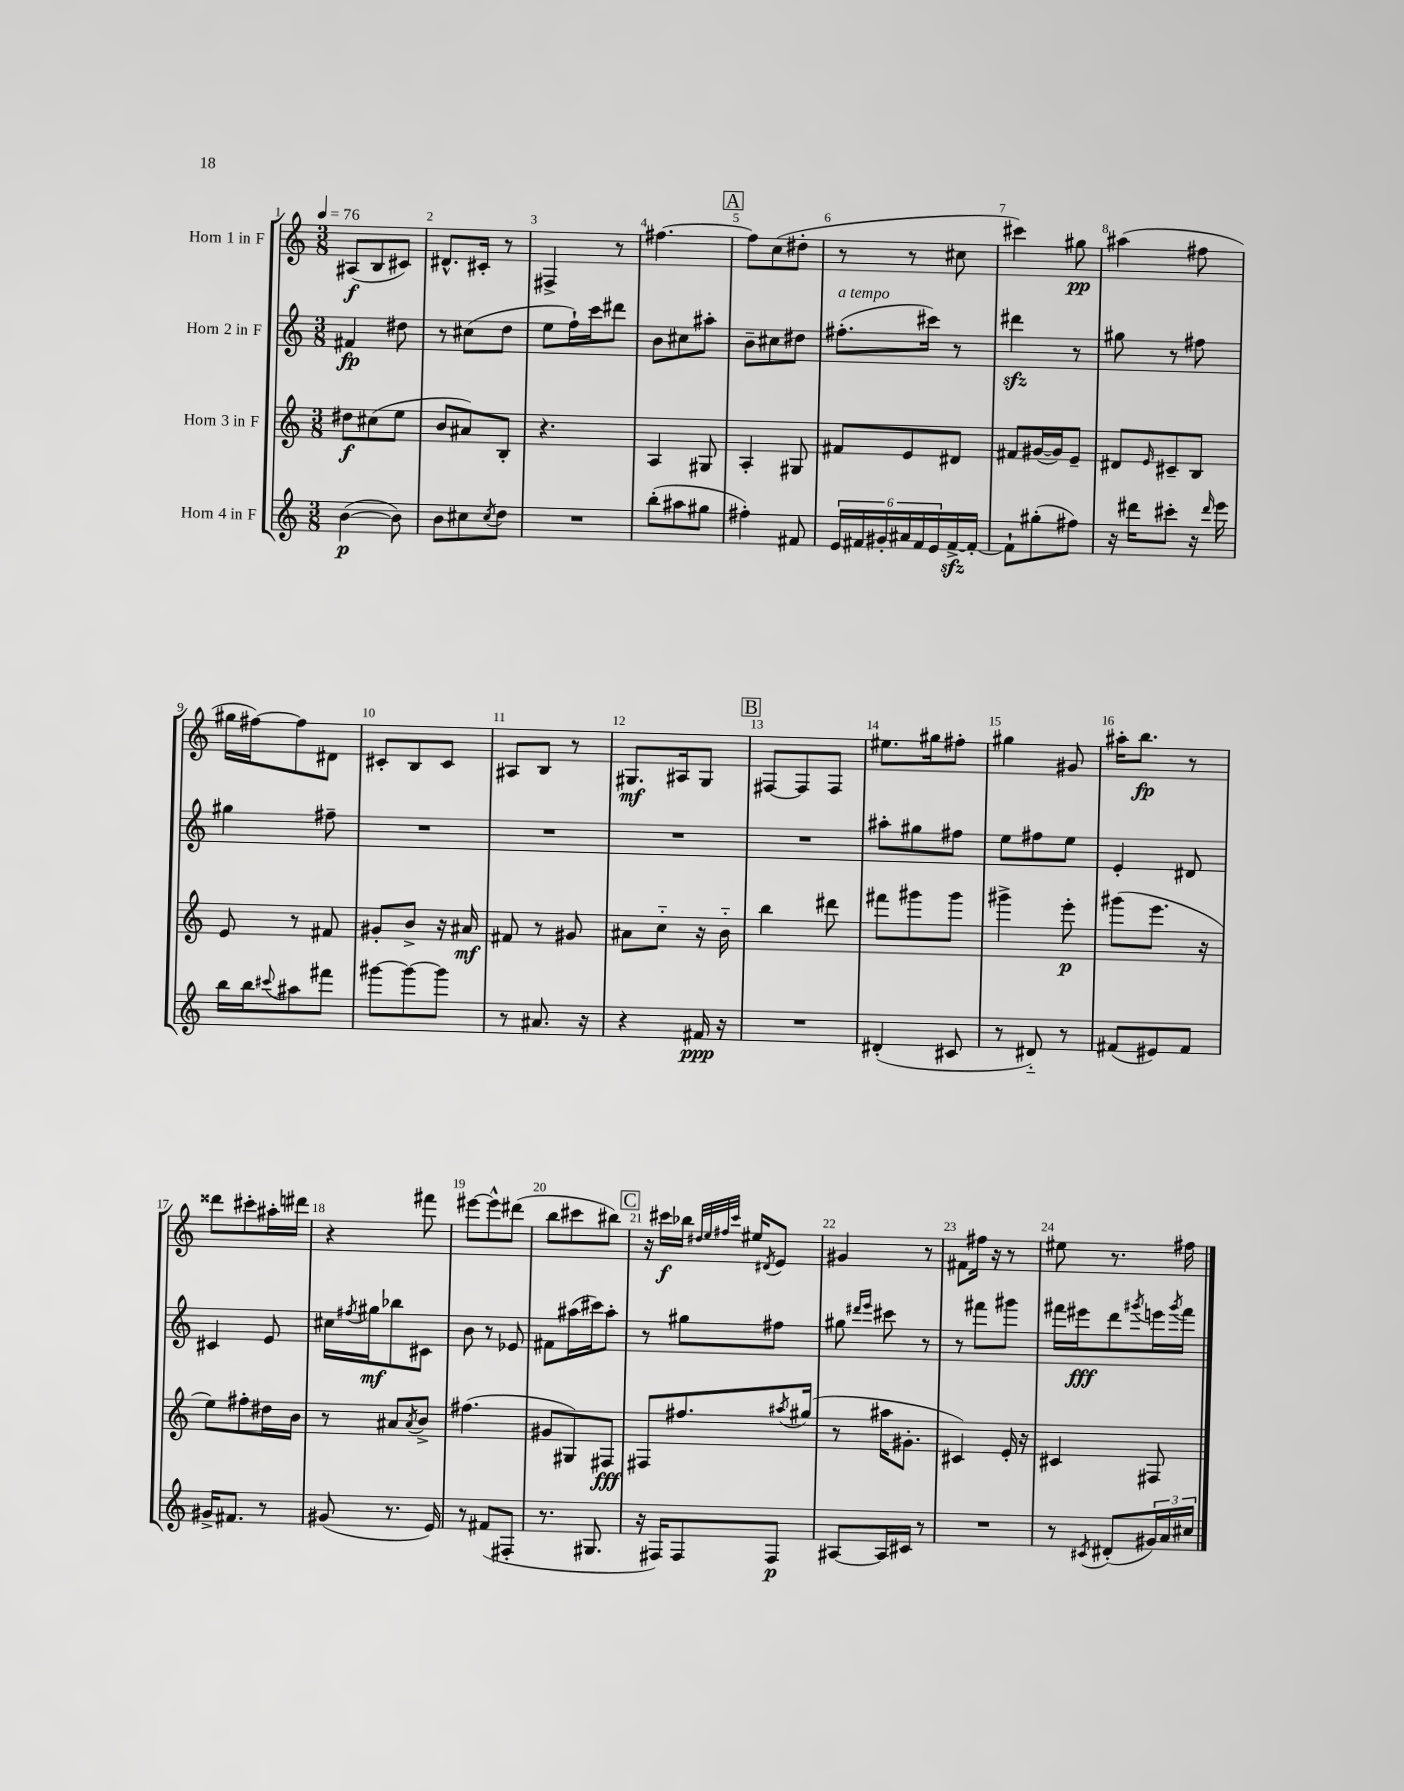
<<
\new StaffGroup <<
\new Staff = "s0" \with { instrumentName = "Horn 1 in F" } {
    \clef treble \key c \major \numericTimeSignature \time 3/8 \tempo 4 = 76
    ais8\f( b8 cis'8) |
    dis'8.-^ cis'16-. r8 |
    fis4-> r8 |
    fis''4.~ |
    \mark \markup { \box "A" } fis''8 c''8( dis''8-. |
    r8 r8 cis''8 |
    cis'''4) gis''8\pp |
    ais''4( fis''8 |
    gis''16 fis''16~) fis''8 dis'8 |
    cis'8-. b8 cis'8 |
    ais8 b8 r8 |
    gis8.\mf ais16 gis8 |
    \mark \markup { \box "B" } fis8~ fis8 fis8 |
    eis''8. gis''16 fis''8-. |
    gis''4 gis'8 |
    ais''16-. b''8.\fp r8 |
    disis'''8 cis'''8-. ais''16-. dis'''16 |
    r4 fis'''8 |
    eis'''8~ eis'''8-^ dis'''8( |
    b''8 cis'''8 bis''8) |
    \mark \markup { \box "C" } r16 cis'''16\f bes''16 \grace { dis''32 e''32 fis''32 cis'''32 } eis''16 \acciaccatura { dis'8 } e'8 |
    gis'4 r8 |
    fis'8 fis''16 r16 r8 |
    eis''8 r8. fis''16 \bar "|." |
}
\new Staff = "s1" \with { instrumentName = "Horn 2 in F" } {
    \clef treble \key c \major \numericTimeSignature \time 3/8
    fis'4\fp dis''8 |
    r8 cis''8( d''8 |
    e''8 f''16-!) c'''16 dis'''8 |
    b'8 cis''8 ais''8-. |
    \mark \markup { \box "A" } b'8-- cis''8 dis''8 |
    fis''8.-.^\markup { \italic "a tempo" }( cis'''16) r8 |
    dis'''4\sfz r8 |
    gis''8 r8 fis''8 |
    gis''4 fis''8-- |
    R4. |
    R4. |
    R4. |
    \mark \markup { \box "B" } R4. |
    ais''8-. gis''8 fis''8 |
    e''8 fis''8 e''8 |
    e'4-. dis'8 |
    cis'4 e'8 |
    cis''16 \acciaccatura { fis''8 } gis''16\mf bes''8 cis'8 |
    b'8 r8 ees'8 |
    fis'8 ais''16( cis'''16) ais''8-. |
    \mark \markup { \box "C" } r8 gis''8 fis''8 |
    gis''8 \grace { dis'''16 e'''16 } cis'''8 r8 |
    r8 fis'''8 gis'''8 |
    fis'''16 eis'''16\fff d'''8 \acciaccatura { gis'''8 } e'''16 \acciaccatura { gis'''8 } fis'''16 \bar "|." |
}
\new Staff = "s2" \with { instrumentName = "Horn 3 in F" } {
    \clef treble \key c \major \numericTimeSignature \time 3/8
    dis''8\f cis''8( e''8 |
    b'8 ais'8) b8-. |
    r4. |
    a4 gis8 |
    \mark \markup { \box "A" } a4-. gis8 |
    fis'8 e'8 dis'8 |
    fis'8 gis'16~( gis'16) e'8-- |
    dis'8 \grace { e'16 } cis'8-- b8 |
    e'8 r8 fis'8 |
    gis'8-. b'8-> r16 ais'16\mf |
    fis'8 r8 gis'8 |
    ais'8 c''8-_ r16 b'16-_ |
    \mark \markup { \box "B" } b''4 dis'''8 |
    fis'''8 gis'''8 gis'''8 |
    gis'''4-> e'''8-.\p |
    gis'''8( e'''8. r16 |
    e''8) fis''8-. dis''16 b'16 |
    r8 ais'8 \acciaccatura { ais'8 } b'8-> |
    fis''4.( |
    gis'8 gis8) fis8\fff |
    \mark \markup { \box "C" } fis8 fis''8. \acciaccatura { ais''8 } gis''16( |
    r8 ais''16 gis'8.-. |
    cis'4) e'16-. r16 |
    cis'4 fis8 \bar "|." |
}
\new Staff = "s3" \with { instrumentName = "Horn 4 in F" } {
    \clef treble \key c \major \numericTimeSignature \time 3/8
    b'4~\p( b'8) |
    b'8 cis''8 \acciaccatura { cis''8 } d''8 |
    R4. |
    b''8-.( ais''8 gis''8 |
    \mark \markup { \box "A" } fis''4-.) fis'8 |
    \tuplet 6/4 { e'16 fis'16 gis'16-. ais'16 fis'16 e'16 } fis'16~->\sfz fis'16~-. |
    fis'8-! gis''8-.( fis''8) |
    r16 dis'''16 cis'''8-. r16 \grace { dis'''16 } e'''16 |
    b''16 b''16 \appoggiatura { cis'''8 } ais''8 fis'''8 |
    gis'''8~ gis'''8~ gis'''8 |
    r8 ais'8. r16 |
    r4 fis'16\ppp r16 |
    \mark \markup { \box "B" } R4. |
    dis'4-.( cis'8 |
    r8 dis'8-_) r8 |
    fis'8( eis'8) fis'8 |
    gis'16-> fis'8. r8 |
    gis'8( r8. e'16) |
    r8 fis'8( fis8-. |
    r8. gis8. |
    \mark \markup { \box "C" } r16 fis16) fis8 fis8\p |
    ais8~ ais16 cis'16 r8 |
    R4. |
    r8 \acciaccatura { cis'8 } dis'8-.( \tuplet 3/2 { gis'16) a'16 cis''16 } \bar "|." |
}
>>
>>
\layout { \context { \Score \override BarNumber.break-visibility = ##(#f #t #t) barNumberVisibility = #all-bar-numbers-visible } }
